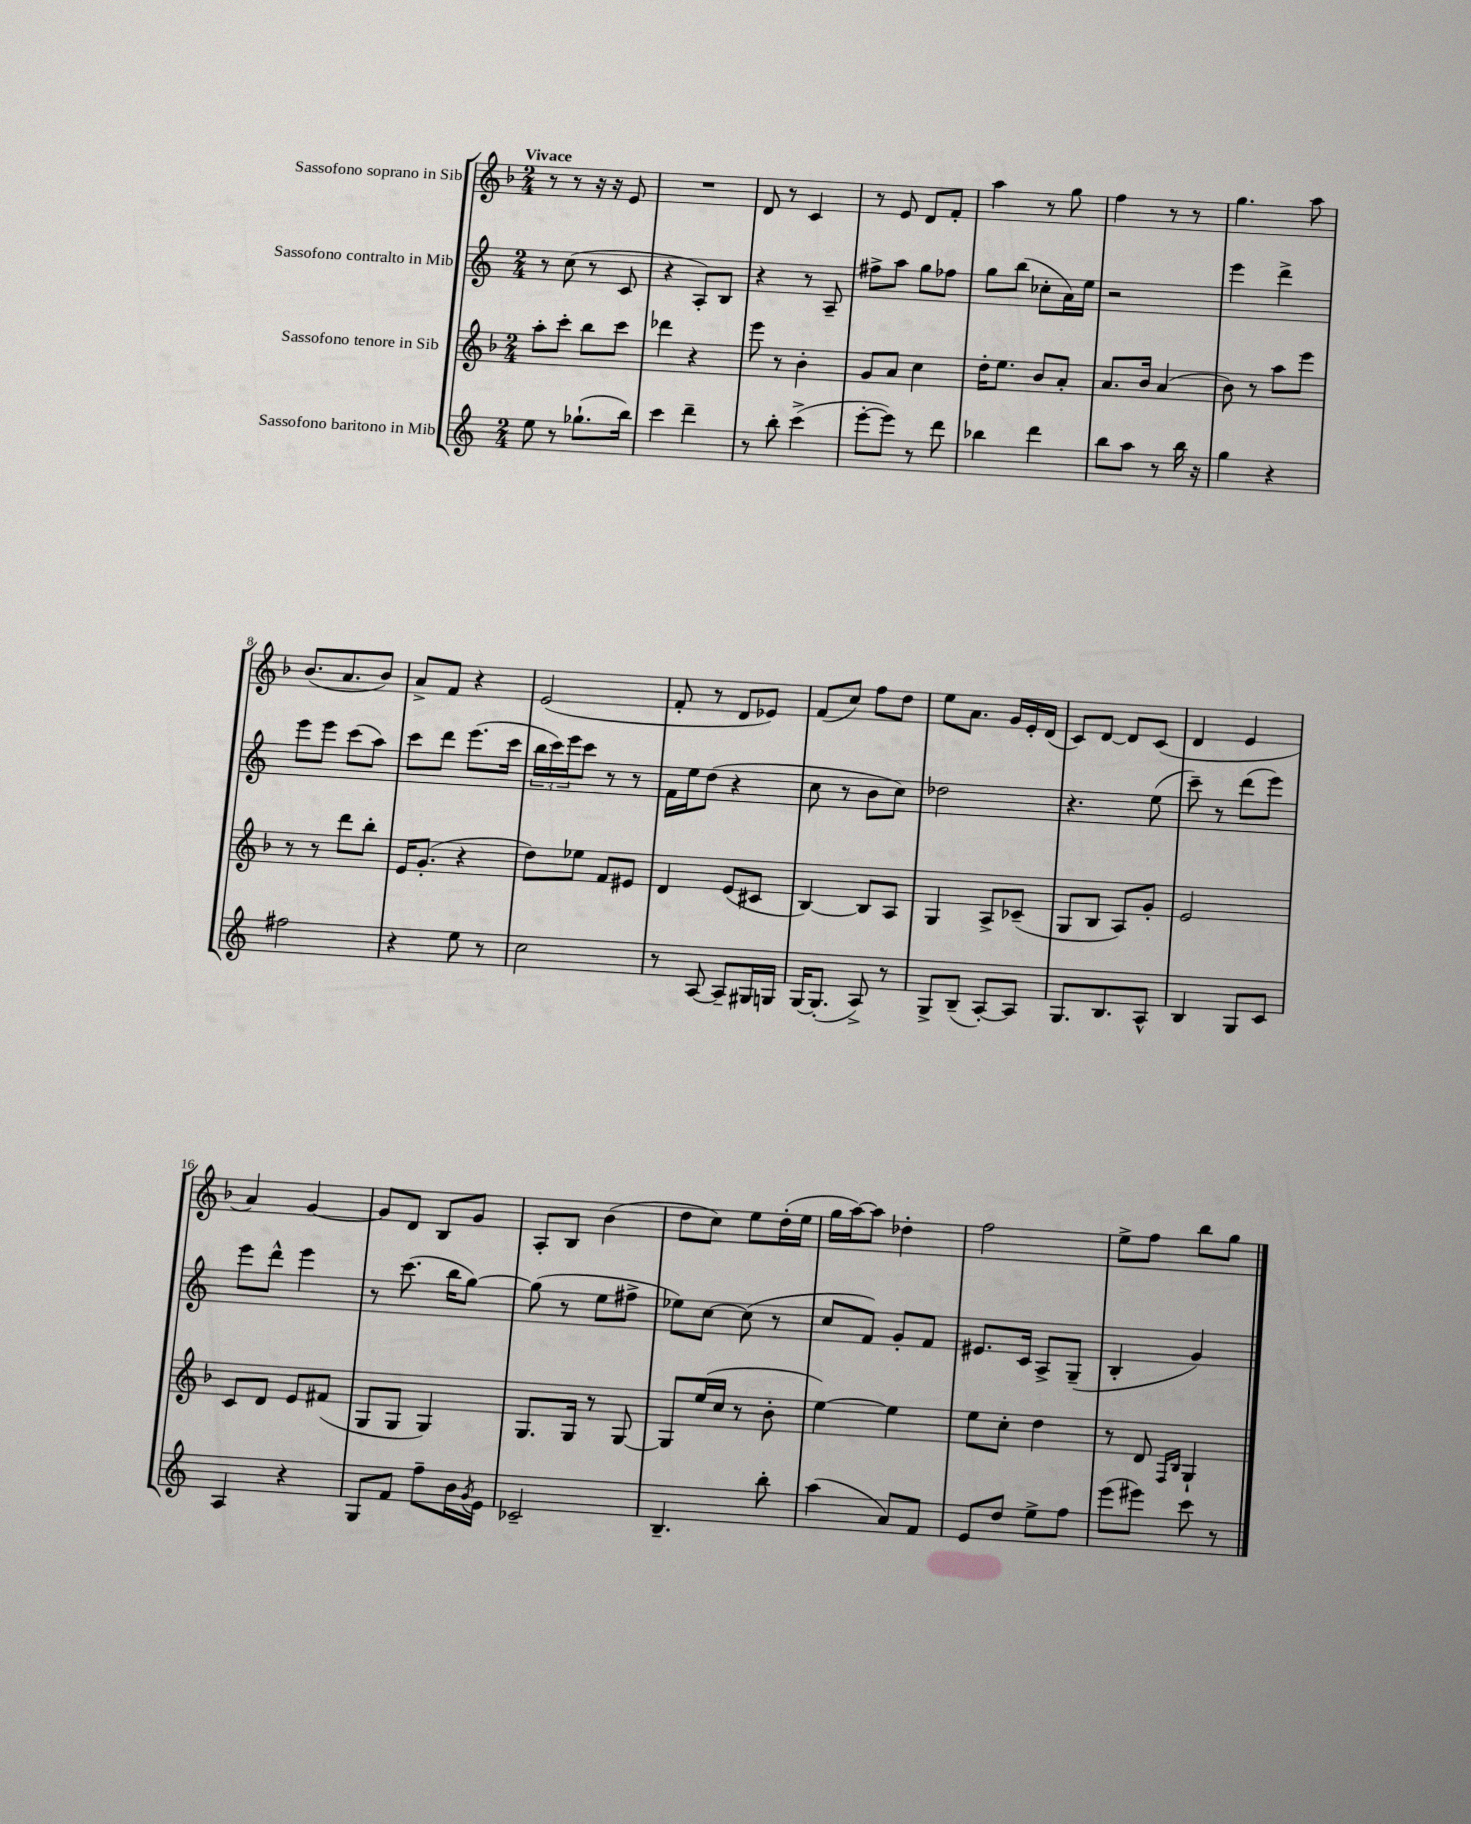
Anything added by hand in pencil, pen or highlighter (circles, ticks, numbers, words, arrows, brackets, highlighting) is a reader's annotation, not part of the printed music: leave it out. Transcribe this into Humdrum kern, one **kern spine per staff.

**kern	**kern	**kern	**kern
*staff4	*staff3	*staff2	*staff1
*clefG2	*clefG2	*clefG2	*clefG2
*k[]	*k[b-]	*k[]	*k[b-]
*M2/4	*M2/4	*M2/4	*M2/4
8ee	8aa'	8r	8r
8r	8ccc'	(8cc	8r
(8.gg-`	8bb-	8r	16r
.	.	.	16r
.	8ccc	8c	8e
16bb)	.	.	.
=	=	=	=
4ccc	4ddd-	4r	2r
4ddd~	4r	8A')	.
.	.	8B	.
=	=	=	=
8r	8eee	4r	8d
8bb'	8r	.	8r
(4ccc^	4b-'	8r	4c
.	.	8A~	.
=	=	=	=
[8eee'	8g	8ff#^	8r
8eee])	8a	8aa	8e
8r	4cc	8gg	8d
8ddd	.	8ff-	8f'
=	=	=	=
4bb-	16dd'	8gg	4aa
.	8.ee	.	.
.	.	(8bb	.
4ddd	8b-	8cc-'	8r
.	8a'	16a)	8gg
.	.	16ee	.
=	=	=	=
8bb	8.a	2r	4ff
8aa	.	.	.
.	16b-	.	.
8r	(4a	.	8r
16bb	.	.	8r
16r	.	.	.
=	=	=	=
4gg	8b-)	4eee	4.gg
.	8r	.	.
4r	8aa	4ddd^	.
.	8eee	.	8aa
=	=	=	=
2ff#	8r	8eee	(8.b-
.	8r	8eee	.
.	.	.	8.a
.	8ddd	(8ccc	.
.	8bb-'	8aa)	8b-)
=	=	=	=
4r	16e	8ccc	8a^
.	(8.g'	.	.
.	.	8ddd	8f
8ee	4r	(8.eee	4r
8r	.	.	.
.	.	16ccc	.
=	=	=	=
2cc	8dd)	24bb	(2e
.	.	24ccc)	.
.	.	24eee	.
.	8ee-	8ccc	.
.	8f	8r	.
.	8e#	8r	.
=	=	=	=
8r	4d	16f	8f'
.	.	16ee	.
[8A	.	(8dd	8r
8A~]	(8e	4r	8d
16G#	8c#	.	8e-)
16G	.	.	.
=	=	=	=
[16G	[4B-)	8cc	(8f
(8.G']	.	.	.
.	.	8r	8cc)
8A^)	8B-]	8b	8ff
8r	8A	8cc)	8dd
=	=	=	=
8G^	4G	2dd-	8ee
(8B~	.	.	8.a
[8A')	8A^	.	.
.	.	.	16g
8A]	(8c-~	.	16e'
.	.	.	(16d
=	=	=	=
8.G	8G	4.r	8c)
.	8B-	.	[8d
8.B	.	.	.
.	8A)	.	8d]
8A^^	8g'	(8ee	(8c
=	=	=	=
4B	2e	8ccc~)	4d
.	.	8r	.
8G	.	(8ddd	4e
8c	.	8eee)	.
=	=	=	=
4A	8c	8eee	4a)
.	8d	8ddd^^	.
4r	8e	4eee	[4g
.	(8f#	.	.
=	=	=	=
8G	8G	8r	8g]
8f	8G	(8.ccc	8d
8ff~	4G)	.	8B-
.	.	16bb	.
16b	.	[8gg)	8g
8qg	.	.	.
16e	.	.	.
=	=	=	=
2c-~	8.G	(8gg]	8A'
.	.	8r	8B-
.	16G	.	.
.	8r	8ee	(4b-
.	[8G	8ff#^	.
=	=	=	=
4.B~	8G]	8ee-)	8dd
.	(16ee	[8cc	8cc)
.	16cc	.	.
.	8r	(8cc]	8ee
8bb'	8b-'	8r	(16dd'
.	.	.	16ee
=	=	=	=
(4aa	[4ee)	8cc	16gg
.	.	.	[16aa)
.	.	8f)	8aa]
8a)	4ee]	8g'	4dd-'
8f	.	8f	.
=	=	=	=
8e	8ee	8.e#	2ff
8dd	8cc'	.	.
.	.	16c	.
8ee^	4dd	8A^	.
8ff	.	(8G~	.
=	=	=	=
(8eee	8r	4B'	8ee^
8eee#)	8d	.	8ff
.	16qqF	.	.
.	16qqB-	.	.
8ccc	4G`	4g)	8bb-
8r	.	.	8gg
==	==	==	==
*-	*-	*-	*-
